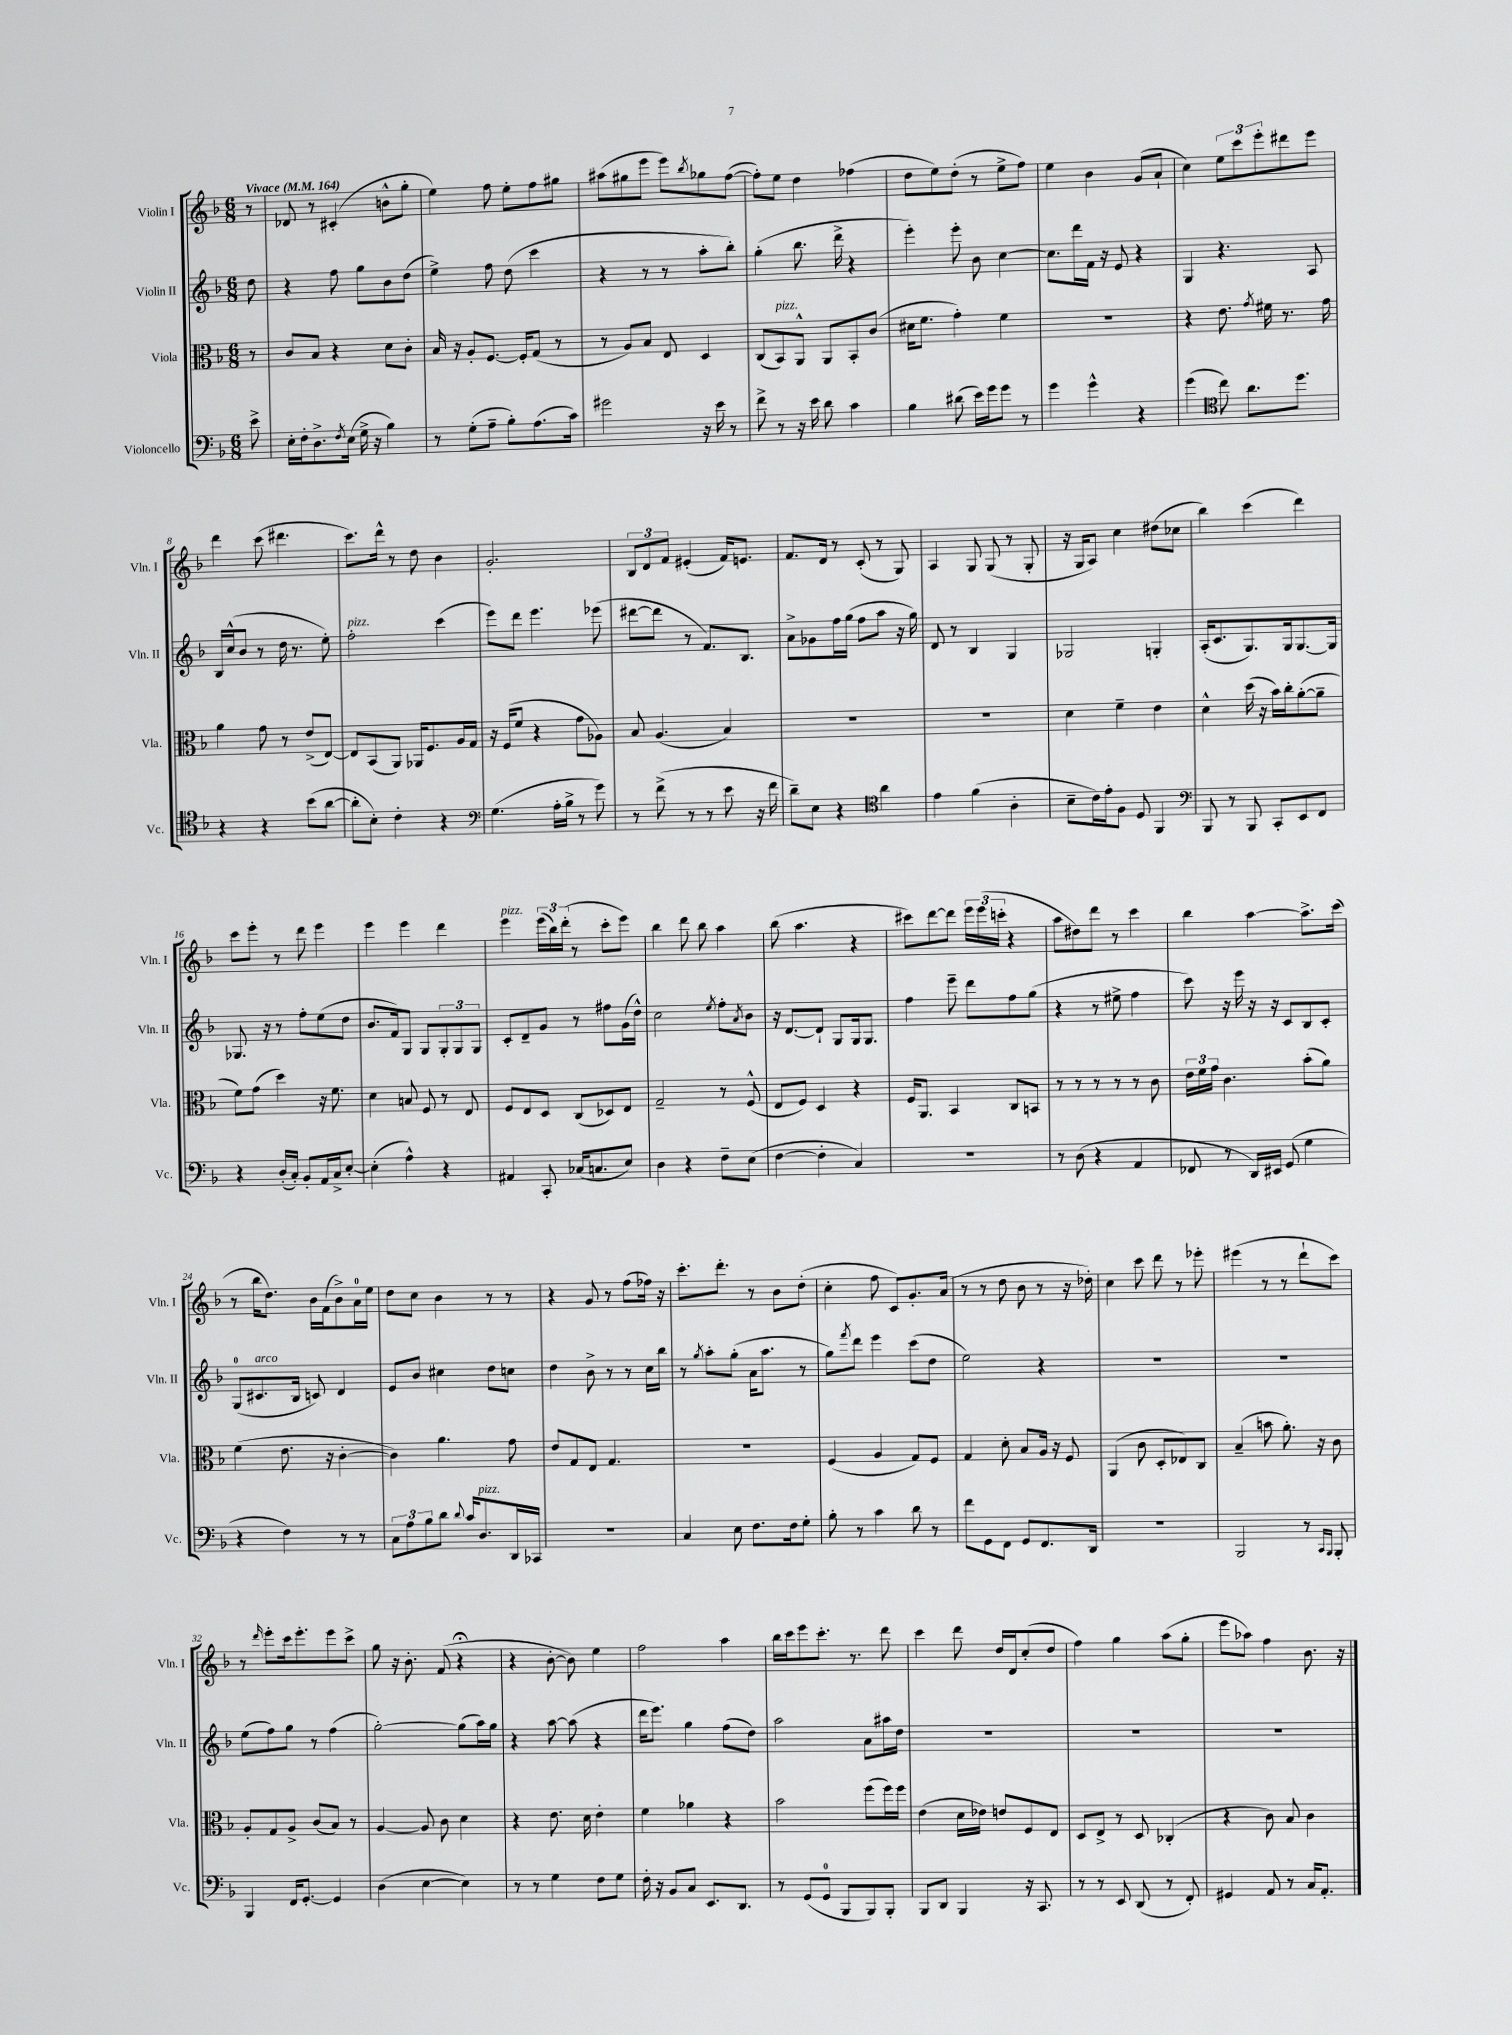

**kern	**kern	**kern	**kern
*part4	*part3	*part2	*part1
*staff4	*staff3	*staff2	*staff1
*I"Violoncello	*I"Viola	*I"Violin II	*I"Violin I
*I'Vc.	*I'Vla.	*I'Vln. II	*I'Vln. I
*clefF4	*clefC3	*clefG2	*clefG2
*k[b-]	*k[b-]	*k[b-]	*k[b-]
*M6/8	*M6/8	*M6/8	*M6/8
*MM164	*MM164	*MM164	*MM164
=	=	=	=
!	!	!	!LO:TX:a:B:t=Vivace
8e^\	8r	8dd\	8r
=1	=1	=1	=1
16E'\LL	8c/L	4r	8d-X/
16F'\J	.	.	.
8.D^\	8B-/J	.	8r
.	4r	8ff\	(4c#X'/
8qF/	.	.	.
(16E\Jk	.	.	.
16G^\	.	8gg\L	.
16r	.	.	.
4B-\)	8d\L	8b-\	8bn^^\L
.	8c'\J	(8dd\J	8gg'\J
=2	=2	=2	=2
8r	16B-/	4ee^\)	4ee\)
.	16r	.	.
(8G'\L	8A'/L	.	.
8A~\J	[8.F/J	8ff\	8ff\
8B-'\L)	.	(8dd\	8ee'\L
.	16F'/KL]	.	.
(8.A\	(8G/J	4ccc\	8ff\
.	8r	.	8gg#X\J
16c\Jk)	.	.	.
=3	=3	=3	=3
2g#X\	8r	4r	(8aa#X\L
.	8A/L)	.	8gg#X\
.	8B-/J	8r	8eee\J
.	8E/	8r	8eee\L)
.	.	.	8qbb-/
16r	4D/	8aa'\L	8gg-X\
16e\	.	.	.
8r	.	8bb-'\J)	([8ff\J
=4	=4	=4	=4
8f^\	(8C/L	(4gg'\	8ff'\L])
!	!LO:TX:a:i:t=pizz.	!	!
8r	8BB-/)	.	8ee\J
16r	8AA^^/J	8.bb-\	4dd\
16e\	.	.	.
8d\	8AA/L	.	.
.	.	16ddd^\	.
4c\	8BB-'/	4r	(4ff-X\
.	(8c/J	.	.
=5	=5	=5	=5
4B-\	16d#X\KL	4eee'\)	8dd\L
.	8.f\J	.	.
.	.	.	8ee\)
(8d#X\	4g'\)	8eee'\	(8dd'\J
16e\LL)	.	8b-\	8r
16g\J	.	.	.
8g\J	4f\	[4cc\	8ee^\L
8r	.	.	8ff\J)
=6	=6	=6	=6
4g\	2.r	8.cc\L]	4ee\
.	.	16ddd\L	.
4g^^\	.	16f\JJ	4b-\
.	.	16r	.
.	.	8e/	.
4r	.	4r	(8g/L
.	.	.	8a`/J
=7	=7	=7	=7
(4g\	4r	4G/	4cc\)
*clefC4	*	*	*
8cc\)	8.e\	4.r	12ee\L
.	.	.	12ccc\
8.a\L	.	.	.
.	.	.	12eee'\
.	8qg/	.	.
.	16f#X\	.	.
.	8.r	.	8ddd#X\
8.dd\J	.	.	.
.	.	8A/	8eee\J
.	16g\	.	.
!!LO:LB:g=z
=8	=8	=8	=8
4r	4a\	16B-/LL	4ddd\
.	.	(16cc^^/J	.
.	.	8b-/J	.
4r	8g\	8r	(8ccc\
.	8r	16dd\	4.ddd#X\
.	.	8.r	.
(8b-\L	(8e^/L	.	.
[8a\J	[8E/J)	8ee'\)	.
=9	=9	=9	=9
!	!	!LO:TX:a:i:t=pizz.	!
8a'\L]	8E/L]	2ff'\	8.ccc\L)
8B-'\J)	(8BB-/	.	.
.	.	.	16ddd^^\Jk
4c'\	8AA/J)	.	8r
.	16AA-X/KL	.	8dd\
.	8.F/	.	.
4r	.	(4ccc\	4b-\
.	16A/L	.	.
.	16G/JJ	.	.
=10	=10	=10	=10
*clefF4	*	*	*
(4.G\	16r	8eee\L)	2.g'/
.	(16F/KL	.	.
.	8f/J	8ddd\J	.
.	4r	4.eee\	.
16A'\LL	.	.	.
16B-^\JJ	.	.	.
8r	8g\L	.	.
8g\)	8A-X\J)	(8eee-X\	.
=11	=11	=11	=11
8r	8B-/	[8ddd#X\L	12B-/L
.	.	.	12d/
(8f^\	(4.A/	8ddd#\J]	.
.	.	.	12f/J
8r	.	8r	(4e#X'/
8r	.	8.f/L)	.
8e\	4B-/)	.	16f/KL)
.	.	8.B-/J	8.en/J
16r	.	.	.
16f\	.	.	.
=12	=12	=12	=12
8d~\L)	2.r	8a^\L	8.f/L
8E\J	.	8g-X\	.
.	.	.	16d/Jk
4r	.	16ff\L	8r
.	.	(16gg\JJ	.
.	.	8ff\L	(8c'/
*clefC4	*	*	*
4a\	.	8aa\J	8r
.	.	16r	8G/)
.	.	16gg\)	.
=13	=13	=13	=13
4e\	2.r	8d/	4A/
.	.	8r	.
(4f\	.	4B-/	8G/
.	.	.	(8G/
4A'\	.	4G/	8r
.	.	.	8G'/
=14	=14	=14	=14
8B-~\L	4d\	2G-X/	16r
.	.	.	16G/KL
16c\L)	.	.	8A/J)
16e'\J	.	.	.
8F\J	4f~\	.	4cc\
8D/	.	.	.
4FF/	4e\	4Gn'/	(8dd#X\L
.	.	.	8cc-X\J
=15	=15	=15	=15
*clefF4	*	*	*
8BBB-/	4d^^\	(16A'/KL	4bb-\)
.	.	8.c/	.
8r	.	.	.
8BBB-/	(16dd\	8.G/)	(4ccc\
.	16r	.	.
8CC'/L	16b-\LL)	.	.
.	16cc'\J	16G/k	.
8EE/	([8a'\	[8.G/	4ddd\)
8FF/J	8a~\J]	.	.
.	.	16G/Jk]	.
!!LO:LB:g=z
=16	=16	=16	=16
4r	8f\L)	8.G-X/	8ccc\L
.	(8g\J	.	8eee'\J
.	.	16r	.
(16D'/LL	4dd\)	8r	8r
16C'/JJ)	.	.	.
8BB-'/L	.	8ff'\L	8ddd\
16AA/L	16r	(8ee\	4eee\
16C^/J	8.f\	.	.
[8E'/J	.	8dd\J	.
=17	=17	=17	=17
(4E'\]	4d\	8.b-/L	4eee\
.	.	16f/k)	.
4A^^\)	8Bn/	8G/J	4eee\
.	8F/	8G/L	.
4r	8r	12G'/	4ddd\
.	.	12G/	.
.	8E/	.	.
.	.	12G/J	.
=18	=18	=18	=18
!	!	!	!LO:TX:a:i:t=pizz.
4AA#X/	8F/L	8c'/L	4eee\
.	8E/	8d~/	.
8CC'/	8D/J	8g/J	(24eee\LL
.	.	.	24bb-\)
.	.	.	(24ddd'\JJ
(16C-X/KL	(8C/L	8r	8r
8.Cn/	.	.	.
.	8D-X/)	8ff#X\L	8ccc'\L
8E/J)	8E/J	(16g\L	8eee\J)
.	.	16dd^^\JJ)	.
=19	=19	=19	=19
4D\	2G~/	2cc\	4bb-\
4r	.	.	8ddd\
.	.	.	8bb-\
.	.	8qee/	.
8F~\L	8r	8ff'\L	4aa\
.	.	8qa/	.
(8E\J	(8F^^/	8b-\J	.
=20	=20	=20	=20
[4F\	8E/L	16r	(8bb-\
.	.	[8.d/L	.
.	8F/J)	.	4.aa\
4F'\]	4D/	8d`/J]	.
.	.	8G/L	.
4C/)	4r	16G/k	4r
.	.	8.G/J	.
=21	=21	=21	=21
2.r	16F/KL	4ff\	8ccc#X\L)
.	8.AA/J	.	.
.	.	.	[8ddd\
.	4BB-/	8eee~\	8ddd\J]
.	.	8ddd\L	24eee\LL
.	.	.	(24eee\
.	.	.	24cccn'\JJ
.	8C/L	8ff\	4r
.	8BBn/J	(8gg\J	.
=22	=22	=22	=22
8r	8r	4r	8aa\L
(8D\	8r	.	8dd#X\)
4r	8r	8r	8ddd\J
.	8r	8ee#X^\	8r
4AA/	8r	4ff\	4ccc\
.	8c\	.	.
=23	=23	=23	=23
8FF-X/	24e\LL	8ccc\)	4bb-\
.	24f\	.	.
.	24g\JJ	.	.
8r	4.c\	16r	.
.	.	16eee\	.
16DD/LL)	.	16r	[4aa\
16EE#X/JJ	.	16r	.
(8GG/	.	8c/L	.
4G\	(8b-'\L	8B-/	8.aa^\L]
.	8a\J)	8c'/J	.
.	.	.	(16ccc\Jk
!!LO:LB:g=z
=24	=24	=24	=24
4r	(4f\	(8G/L	8r
!	!	!LO:TX:a:i:t=arco	!
.	.	8.c#X/	16bb-\KL
.	.	.	8.dd\J)
4F\)	8.e\	.	.
.	.	16B-/Jk	.
.	.	8cn/)	16b-\LL
.	16r	.	(16f\J
8r	[4c'\	4d/	8b-^\)
8r	.	.	16a\L
.	.	.	16ee\JJ
=25	=25	=25	=25
12C\L	4c\])	8e/L	8dd\L
12A\	.	.	.
.	.	8b-/J	8cc\J
12B-\	.	.	.
8d\J	4.a\	4cc#X\	4b-\
8qqd/	.	.	.
16c/KL	.	.	.
!LO:TX:a:i:t=pizz.	!	!	!
8.D/	.	.	.
.	.	8dd\L	8r
16DD/L	8g\	8ccn\J	8r
16CC-X/JJ	.	.	.
=26	=26	=26	=26
2.r	8e/L	4dd\	4r
.	8G/	.	.
.	8E/J	8b-^\	8g/
.	4.G/	8r	8r
.	.	8r	(8ff\L
.	.	16cc\LL	16ff-X\Jk)
.	.	16bb-\JJ	16r
=27	=27	=27	=27
4C/	2.r	8r	8.ccc'\L
.	.	8qgg/	.
.	.	8aa'\L	.
.	.	.	8.ddd'\J
8E\	.	(8gg'\J	.
8.F\L	.	16a\KL	8r
.	.	8.aa\J	.
.	.	.	8b-\L
16F\k	.	.	.
8G'\J	.	8r	(8dd'\J
=28	=28	=28	=28
8B-'\	(4F/	8gg\L)	4cc'\
.	.	8qfff/	.
8r	.	8ddd\J	.
4c\	4A/	4eee\	8ff\
.	.	.	8c/L)
8d\	8G/L)	(8ccc\L	8.g'/
8r	8F/J	8dd\J	.
.	.	.	(16a/Jk
=29	=29	=29	=29
8f\L	4G/	2ee\)	8r
8GG\	.	.	8r
8FF\J	8d'\	.	8dd\
8GG/L	8B-/L	.	8b-\
8.FF/	16A/Jk	4r	8r
.	16r	.	.
.	8F/	.	16r
16DD/Jk	.	.	16dd-X'\)
=30	=30	=30	=30
2.r	(4AA/	2.r	4cc\
.	8c\	.	8ccc\
.	8D'/L	.	8ddd\
.	8E-X/)	.	8r
.	8C/J	.	8eee-X'\
=31	=31	=31	=31
2BBB-/	(4B-~/	2.r	(4eee#X\
.	8bn\	.	8r
.	8.a'\)	.	8r
8r	.	.	8ddd`\L
.	16r	.	.
16qqCC/LL	.	.	.
16qqBBB-/JJ	.	.	.
8BBB-'/	8c\	.	8ccc\J)
!!LO:LB:g=z
=32	=32	=32	=32
4BBB-/	8A'/L	(8ee\L	8r
.	.	.	16qqddd/
.	8G/	8ff\)	8eee'\L
16FF/KL	8A^/J	8gg\J	16ccc\k
[8.GG'/J	.	.	8.eee'\
.	(8c/L	8r	.
4GG/]	8B-/J)	(4ff\	8eee\
.	8r	.	8ccc^\J
=33	=33	=33	=33
(4D\	[4A/	[2gg'\)	8gg\
.	.	.	16r
.	.	.	8.b-'\
[4E\	8A/]	.	.
.	8c\	.	(8f/
4E\])	4d\	(8gg\L]	4r;<
.	.	16aa\L)	.
.	.	16gg\JJ	.
=34	=34	=34	=34
8r	4r	4r	4r
8r	.	.	.
4G\	8.e\	[8aa\	[8b-'\
.	.	(8aa\]	8b-\])
.	16d\	.	.
8F\L	4e'\	4r	4ee\
8G\J	.	.	.
=35	=35	=35	=35
16F'\	4f\	16ddd\KL	2ff\
16r	.	8.eee\J)	.
8BB-/L	.	.	.
8C/J	4a-X\	4gg\	.
8.EE/L	.	.	.
.	4r	(8ff\L	4aa\
8.DD/J	.	.	.
.	.	8dd\J)	.
=36	=36	=36	=36
8r	2b-\	2aa\	16bb-\LL
.	.	.	16ccc\J
(8GG/L	.	.	8eee\
8GG/J	.	.	8.ccc'\J
8BBB-/L	.	.	.
.	.	.	8.r
8BBB-/)	(8ff\L	8a\L	.
8BBB-'/J	16ff\L)	16aa#X\L	8ddd\
.	16ff\JJ	16dd\JJ	.
=37	=37	=37	=37
8BBB-/L	(4e\	2.r	4ccc\
8DD/J	.	.	.
4BBB-/	16d\LL	.	8ddd\
.	16e-X\JJ)	.	.
.	8en/L	.	16dd/LL
.	.	.	16d/J
16r	8F/	.	(8cc'/
8.CC/	.	.	.
.	8E/J	.	8dd/J
=38	=38	=38	=38
8r	8D/L	2.r	4ff\)
8r	8E^/J	.	.
8EE/	8r	.	4gg\
(8DD/	8D/	.	.
8r	(4C-X'/	.	(8aa\L
8FF'/)	.	.	8gg'\J
=39	=39	=39	=39
4GG#X/	4r	2.r	8eee\L
.	.	.	8aa-X\J)
8AA/	8c\)	.	4ff\
8r	8B-/	.	.
16C/KL	4c\	.	8.b-\
8.AA'/J	.	.	.
.	.	.	16r
==	==	==	==
*-	*-	*-	*-
